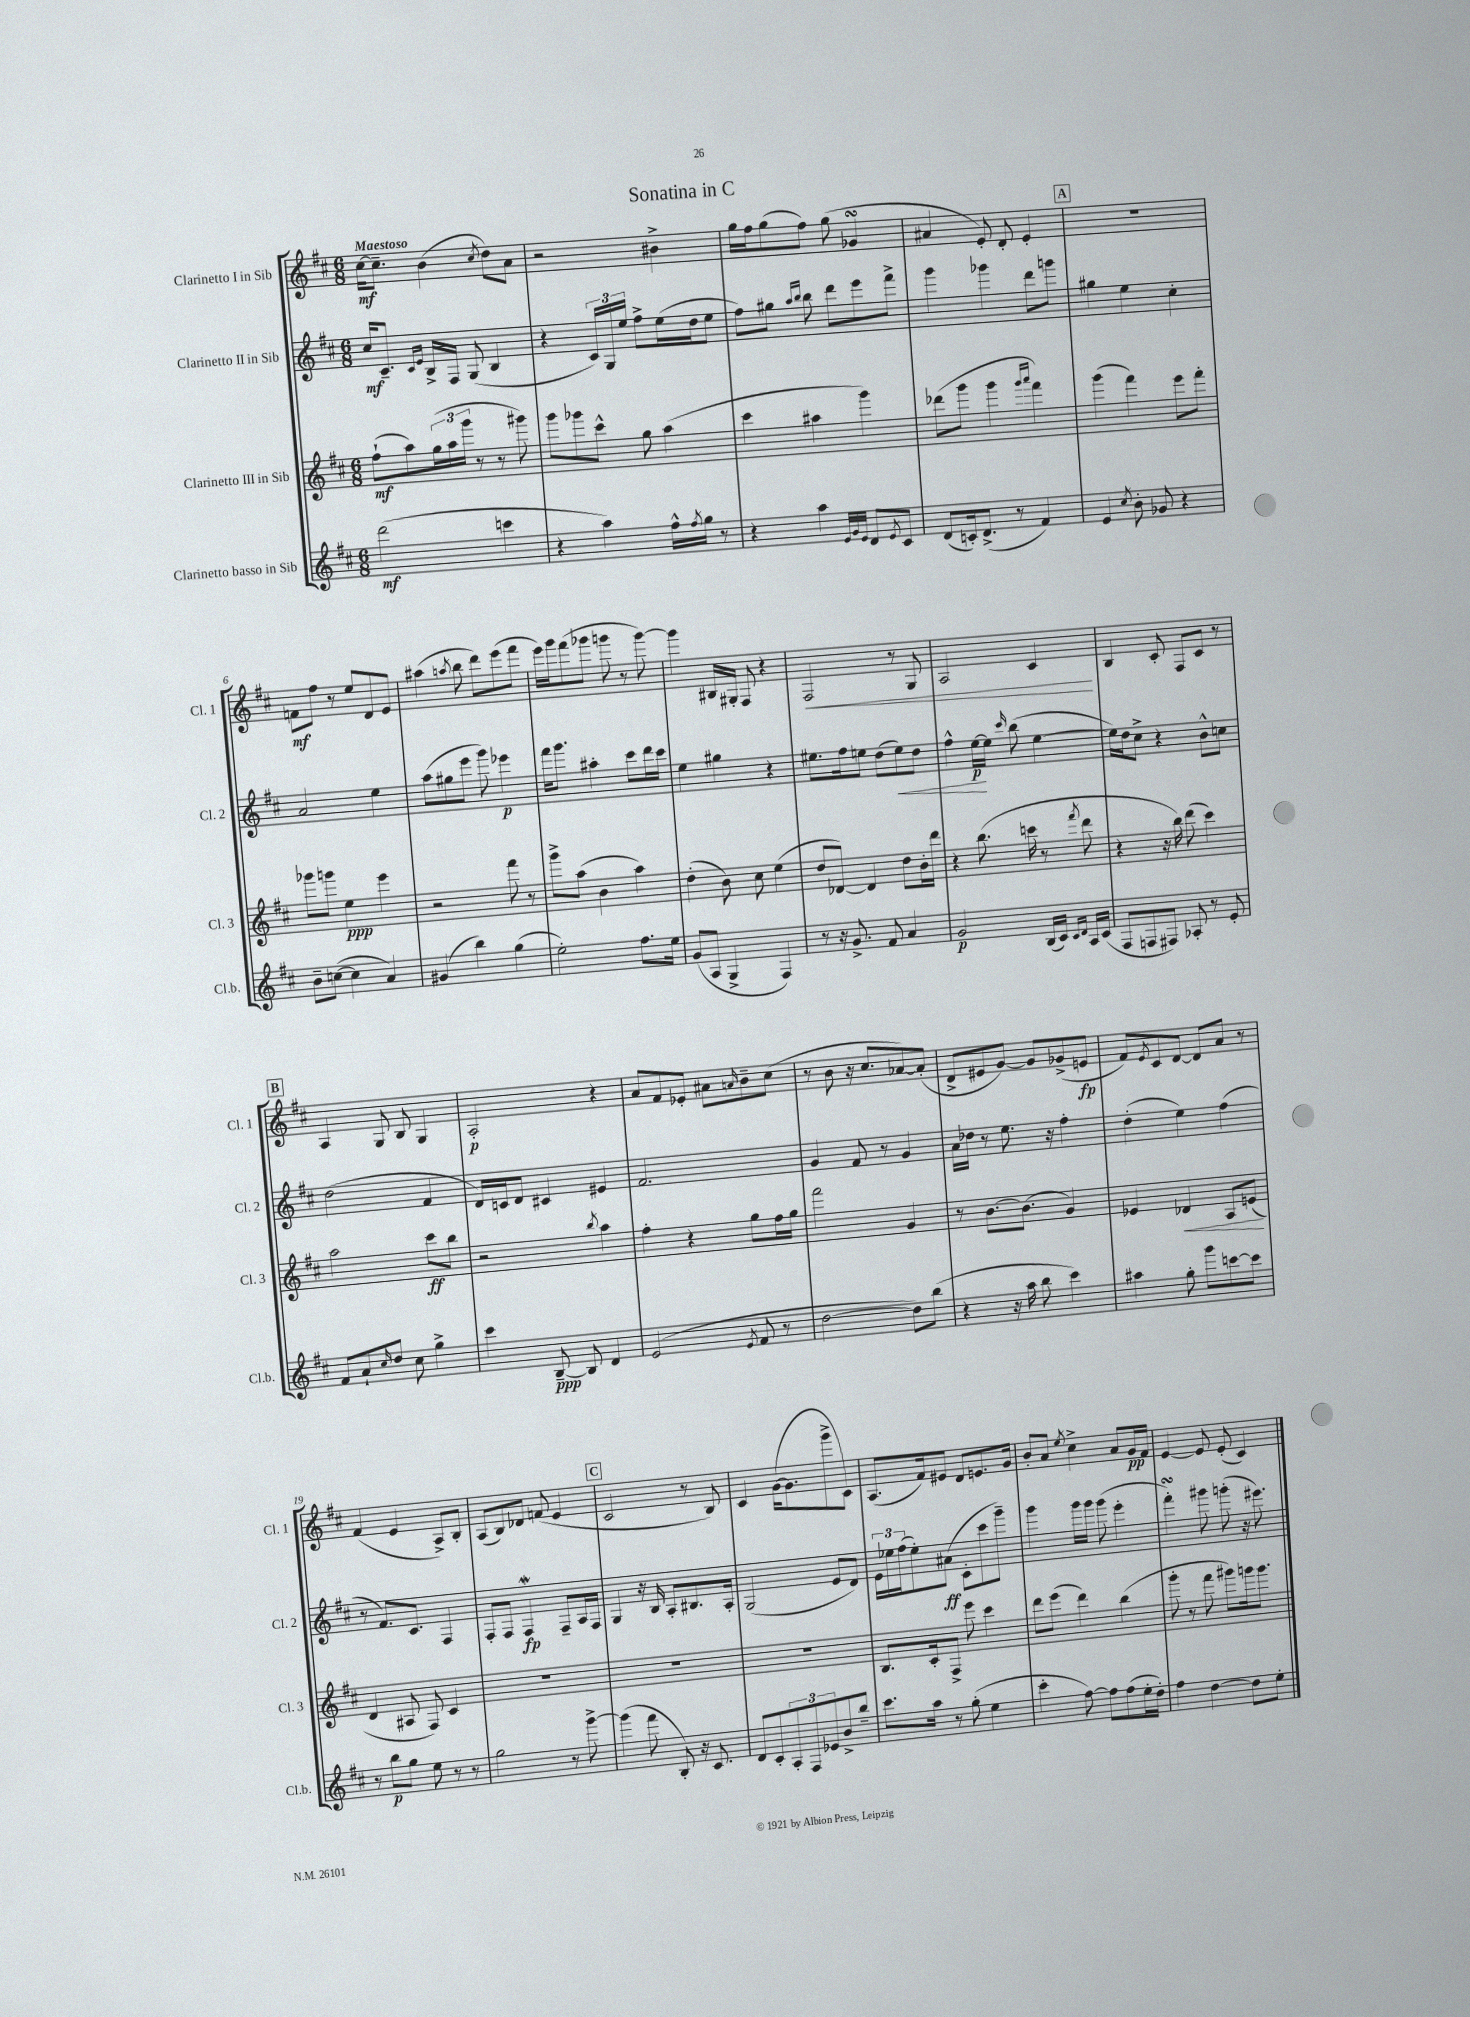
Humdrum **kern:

**kern	**kern	**kern	**kern
*staff4	*staff3	*staff2	*staff1
*clefG2	*clefG2	*clefG2	*clefG2
*k[f#c#]	*k[f#c#]	*k[f#c#]	*k[f#c#]
*M6/8	*M6/8	*M6/8	*M6/8
(2ddd	(8ff#`	16cc#	[16cc#
.	.	8.c#~	8.cc#~]
.	8aa)	.	.
.	.	16qqc#	.
.	.	16qqe	.
.	(24gg	16B^	(4b
.	24aa	.	.
.	.	16F#	.
.	24ggg	.	.
.	8r	(8G	.
.	.	.	8qcc#
4ccc	8r	4B	8dd)
.	8ggg#)	.	8a
=	=	=	=
4r	8ggg	4r	2r
.	8ggg-	.	.
4aa)	8ccc#^^	24c#)	.
.	.	24G	.
.	.	24ee	.
.	8gg	8ff#^	.
16ff#^^	(4aa	(16ee	4b#^
8qff#	.	.	.
16gg	.	16dd	.
8r	.	8ee	.
=	=	=	=
4r	4ccc#	8ff#)	16gg
.	.	.	16ff#
.	.	8gg#	(8gg
.	.	16qqaa	.
.	.	16qqbb	.
4aa	4aa#	8bb	8ff#)
.	.	8ddd	(8gg
32qqe	.	.	.
32qqg	.	.	.
32qqe	.	.	.
8d	4ggg)	8eee	4g-
8qe	.	.	.
8c#	.	8fff#^	.
=	=	=	=
(8d	(8ddd-	4ggg	4a#
16c')	8ggg	.	.
(8.d^	.	.	.
.	4ggg	4ggg-	8e')
8r	.	.	8d'
.	16qqggg	.	.
.	16qqaaa	.	.
4f#)	4fff#)	8ddd	4e'
.	.	8ggg	.
=	=	=	=
4e	(4ggg	4gg#	2.r
8qcc#	.	.	.
8b'	4fff#)	4ee	.
8g-	.	.	.
4r	8eee	4cc#'	.
.	8fff#'	.	.
=	=	=	=
8b~	8ggg-	2a	8f
([8cc	8ggg	.	8ff#
4cc]	4ee	.	8r
.	.	.	8ee
4a)	4eee	4ee	8d
.	.	.	8e
=	=	=	=
(4g#	2r	(8aa	(4aa#
.	.	8gg#	.
.	.	.	8qaa
4bb)	.	8eee	8bb
.	.	8ggg)	8ddd)
(4gg	8fff#	4eee-	(8eee
.	8r	.	8fff#
=	=	=	=
2ee')	8ggg^	16fff#	16eee)
.	.	8.ggg	16ggg
.	(8aa	.	(8fff#
.	4b	4aa#'	8ggg-
.	.	.	8ggg
8.ff#	4aa)	8ccc#	8r
.	.	16ddd	[8ggg)
16ee	.	16ccc#	.
=	=	=	=
(8g	(4dd'	4ee	4ggg]
8A	.	.	.
4G^	8b)	4gg#	16B#
.	.	.	16G#'
.	8cc#	.	8F#
4F#)	(4ee	4r	4r
=	=	=	=
8r	8dd	8.ee#	2F#
16r	[8d-)	.	.
8.g^	.	16ff#	.
.	4d-]	8ee	.
8f#	.	(8dd	.
4a	8dd	8ee)	8r
.	16b'	8dd	8G
.	16ddd	.	.
=	=	=	=
2g	4r	4ff#^^	2A
.	(8.bb	[16ee	.
.	.	16ee]	.
.	.	16qqccc#	.
.	.	(8bb	.
.	16ccc	.	.
(16B	8r	[4ee	4c#
16c#)	.	.	.
16qqc#	.	.	.
16qqd	8qfff#	.	.
16A	8ddd	.	.
(16c#	.	.	.
=	=	=	=
8F#	4r	16ee])	4B
.	.	16dd	.
8F	.	8cc#^	.
8F#)	16r	4r	8c#'
.	16bb)	.	.
8A-'	(8ddd	.	8F#
8r	4ccc#)	8b^^	8c#
8e'	.	8cc	8r
=	=	=	=
8f#	2aa	(2dd	4A
8a`	.	.	.
16qqcc#	.	.	.
8dd	.	.	8G
8cc#	.	.	8B
4gg^	8ccc#	4f#	4G
.	8bb	.	.
=	=	=	=
4ccc#	2r	16d)	2A'
.	.	16c	.
.	.	8d	.
[8B~	.	4c#	.
8B]	.	.	.
.	8qbb	.	.
4d	4aa	4e#	4r
=	=	=	=
(2e	4ff#'	2.f#	8a
.	.	.	8f#
.	4r	.	8e-'
.	.	.	8a#
8qe	.	.	16qqa
8f#	8gg	.	8b~
8r	16ff#	.	(8cc#
.	16gg	.	.
=	=	=	=
[2dd	2fff#	4g	8r
.	.	.	8b
.	.	8f#	16r
.	.	.	8.cc#
.	.	8r	.
8dd])	4g	4g	[8a-)
(8bb	.	.	(8a-']
=	=	=	=
4r	8r	16a	8d^
.	.	16dd-	.
.	[8.b	8r	8e#
16r	.	8.ee	[8g)
16aa	(8.b]	.	.
8bb	.	.	8g]
.	.	16r	.
4ccc#)	4g)	4ff#'	(8g-^
.	.	.	8e
=	=	=	=
4aa#	4e-	(4dd'	8f#)
.	.	.	8qe
.	.	.	8c#
8gg'	4d-	4ee)	[8d
8ggg	.	.	8d]
[8ccc	8A	(4ff#	8a
8ccc]	(8e	.	8r
=	=	=	=
8r	4d	8r	(4f#
8bb	.	8.f#)	.
8gg	8A#	.	4e
.	.	8.c#	.
8ee	8F#)	.	.
8r	4c#	4F#	8A^)
8r	.	.	8B'
=	=	=	=
2gg	2.r	8F#'	(8A
.	.	8F#	8B)
.	.	4F#	8d-
.	.	.	(8f
8r	.	8F#~	4e
[8ggg^	.	16A	.
.	.	16F#	.
=	=	=	=
(4ggg]	2.r	4G	2c#
8fff#	.	16r	.
.	.	16B	.
8B')	.	8A'	.
16r	.	8.B#	8r
8.c#	.	.	.
.	.	.	8B)
.	.	16A'	.
=	=	=	=
8d	2.r	(2G	4c#
8c#'	.	.	.
12A'	.	.	([16g
.	.	.	8.g]
12F#	.	.	.
12e-	.	.	.
8b^	.	8e	8ggg^
8bb~	.	8d)	8c#)
=	=	=	=
8.ccc#	8.B	24e	(8.A
.	.	24ee-	.
.	.	(24ff#	.
.	.	8ee-')	.
16aa	16c#'	.	16f#)
8r	8F#^	(8a#	8e#
(8gg'	8eee	8c#'	8d
4ee	4ccc#	8ccc#	8.e
.	.	8ggg~)	.
.	.	.	16g
=	=	=	=
4ccc#'	8ddd	4ggg	8b'
.	(8eee	.	8a
.	.	.	8qee
[8ff#)	4ddd)	16ggg	4cc#^
.	.	16ggg	.
8ff#]	.	(8ggg	.
(8ff#	(4bb	4eee'	8a
16ee'	.	.	16g
16dd')	.	.	16f#
=	=	=	=
4ff#	8ggg'	4fff#')	[4e
.	8r	.	.
[4dd	8fff#	8ggg#	8e]
.	8ggg#)	(8ggg'	(8e'
8dd]	16ggg	16r	4c#)
.	8.ggg	8.eee#)	.
8ee'	.	.	.
==	==	==	==
*-	*-	*-	*-
